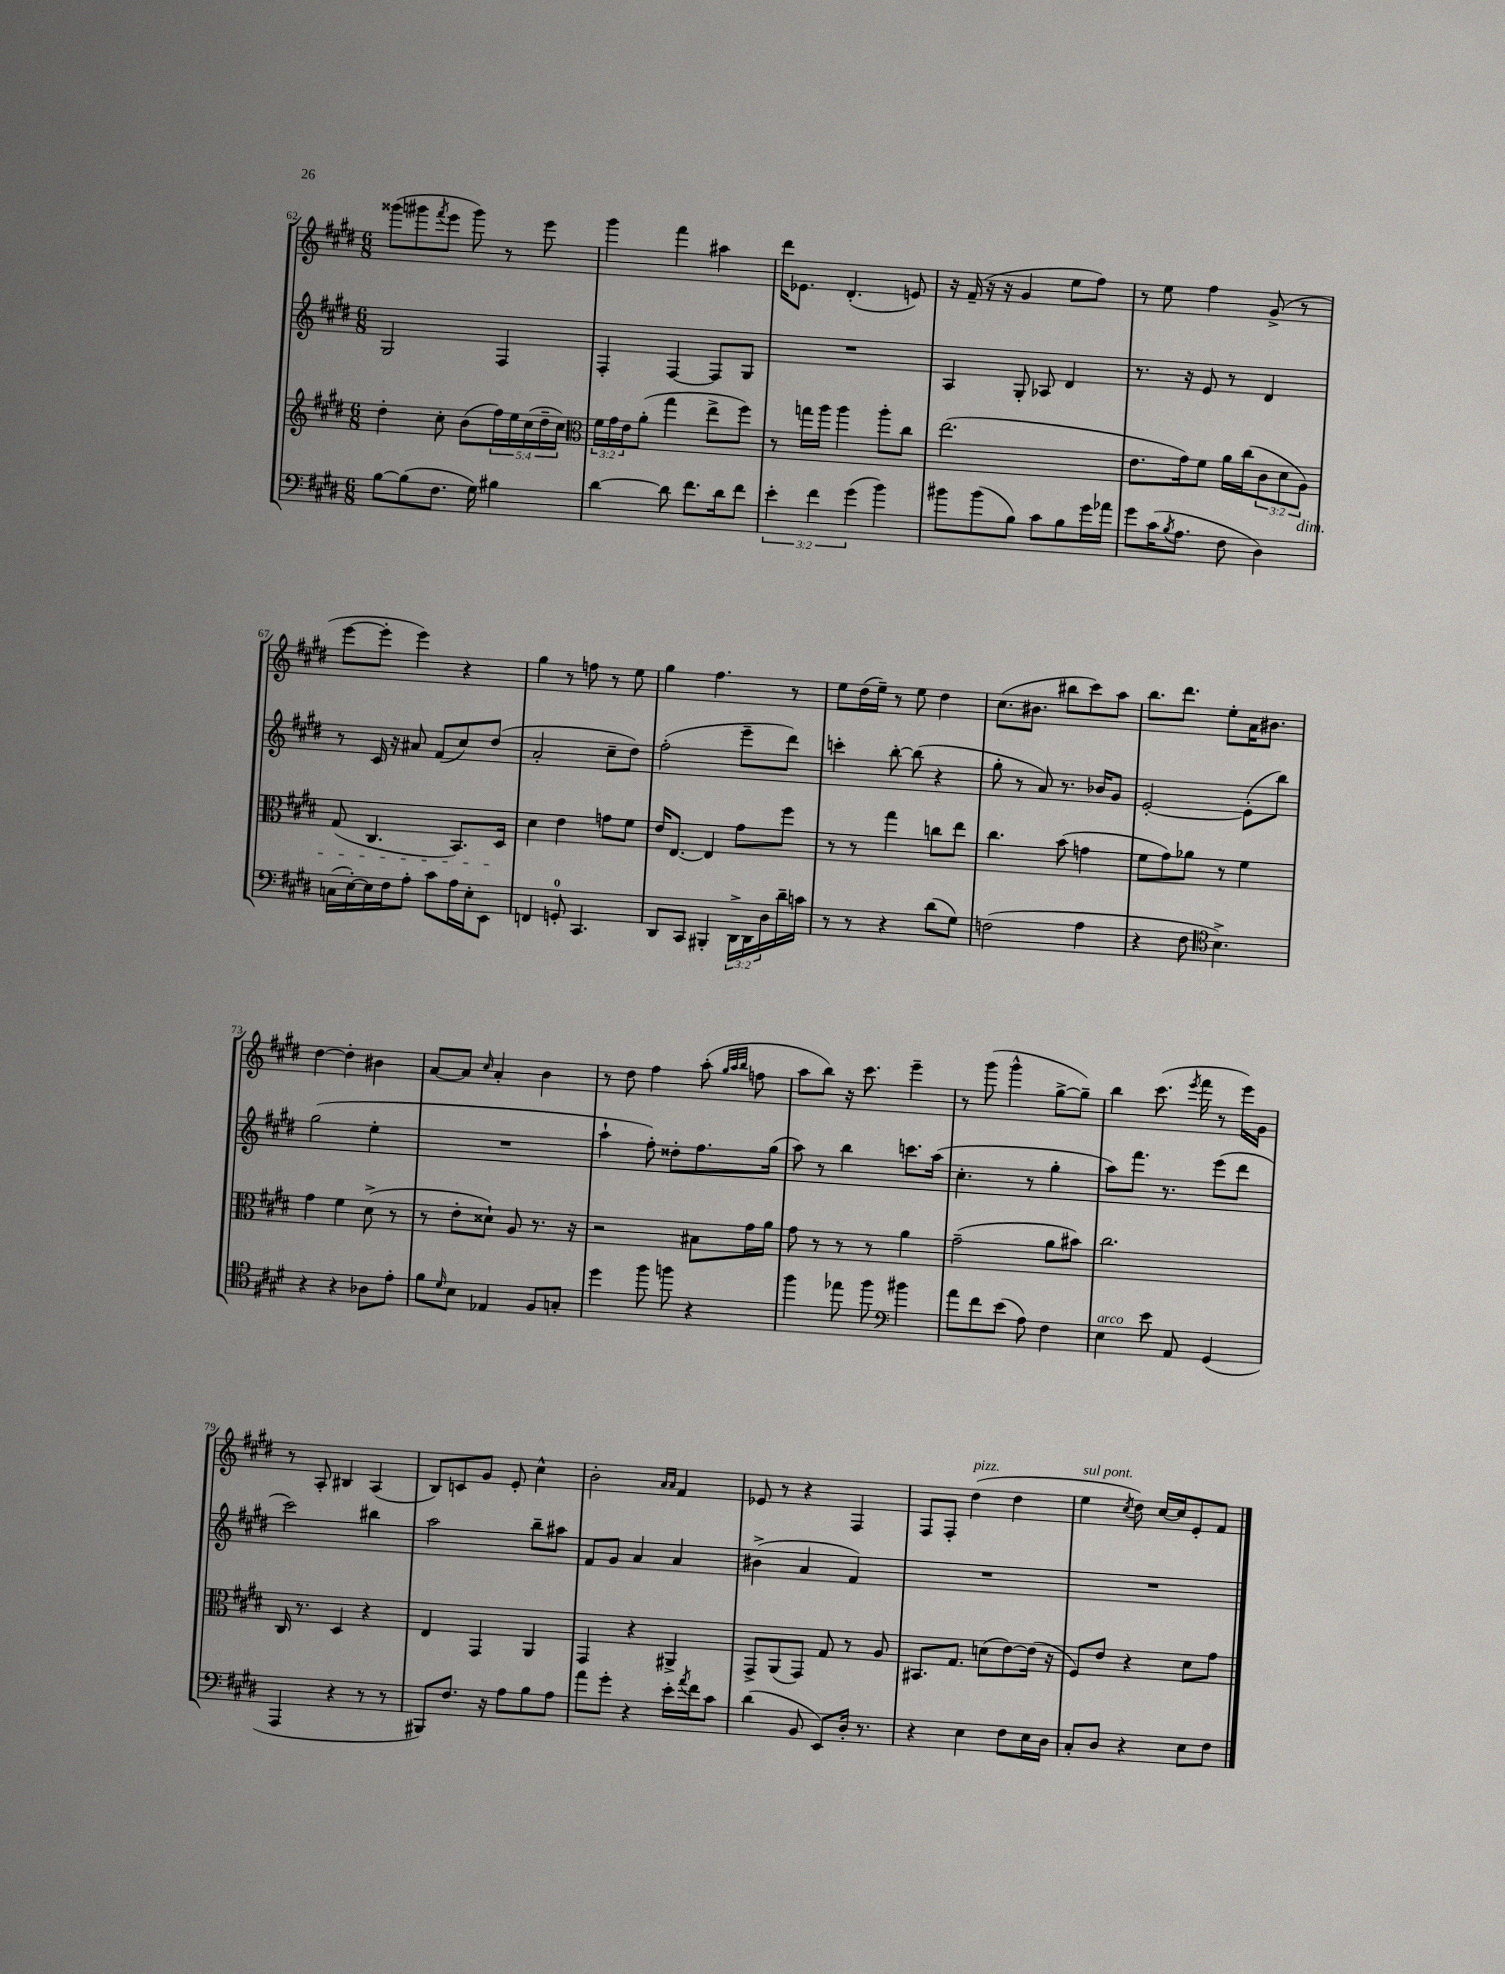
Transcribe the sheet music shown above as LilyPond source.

<<
\new StaffGroup <<
\new Staff = "s0" {
    \clef treble \key e \major \numericTimeSignature \time 6/8
    gisis'''8( gis'''8 \acciaccatura { fis'''8 } e'''8 gis'''8) r8 e'''8 |
    gis'''4 fis'''4 ais''4 |
    dis'''16 ees'8. dis'4.-.( e'8) |
    r16 fis'16--( r16 r16 gis'4 e''8 fis''8) |
    r8 e''8 fis''4 gis'8->( r8 |
    e'''8~ e'''8-. e'''4) r4 |
    gis''4 r8 f''8 r8 e''8 |
    gis''4 fis''4. r8 |
    e''8 dis''16( e''16--) r8 e''8 dis''4 |
    cis''8.( bis'8. bis''8 cis'''8) a''8 |
    b''8. dis'''8. e''8-. a'16 bis'8. |
    dis''4~ dis''4-. bis'4 |
    a'8~ a'8 \grace { cis''16 } a'4-. b'4 |
    r8 dis''8 fis''4 a''8-.( \grace { gis''32 a''32 b''32 } f''8 |
    a''8 b''8) r16 cis'''8. e'''4-- |
    r8 gis'''8( gis'''4-^ gis''8~-> gis''8--) |
    b''4 cis'''8.( \acciaccatura { e'''8 } fis'''16 r8 e'''16) gis'16 |
    r8 a8-. bis4 a4( |
    b8) c'8 gis'8 e'8-. cis''4-^ |
    b'2-. \grace { a'16 a'16 } fis'4 |
    ees'8 r8 r4 fis4 |
    fis8 fis8-. dis''4^\markup { \italic "pizz." }( dis''4 |
    e''4^\markup { \italic "sul pont." } \acciaccatura { cis''8 } dis''8) cis''16~ cis''16 e'8-. fis'8 \bar "|." |
}
\new Staff = "s1" {
    \clef treble \key e \major \numericTimeSignature \time 6/8
    gis2 fis4 |
    fis4-. fis4~ fis8 gis8 |
    R2. |
    a4 gis8-. aes8 dis'4 |
    r8. r16 e'8 r8 dis'4 |
    r8 cis'16 r16 ais'8 fis'8( cis''8) dis''8( |
    a'2-. cis''8-- dis''8) |
    fis''2-.( e'''8-- dis'''8) |
    c'''4-. b''8~-. b''8( r4 |
    gis''8-. r8 a'8) r8. bes'16 gis'8 |
    e'2~-. e'8-.( b''8) |
    gis''2( e''4-. |
    R2. |
    a''4-! fis''8-.) disis''8-. fis''8. gis''16( |
    a''8) r8 b''4 c'''8. a''16( |
    cis''4.-. r8 gis''4-. |
    a''8) fis'''8. r8. e'''8( dis'''8 |
    cis'''2) bis''4 |
    a''2 b''8-- ais''8 |
    fis'8 gis'8 a'4 a'4 |
    bis'4->( a'4 fis'4) |
    R2. |
    R2. \bar "|." |
}
\new Staff = "s2" {
    \clef treble \key e \major \numericTimeSignature \time 6/8 \override Staff.TupletNumber.text = #tuplet-number::calc-fraction-text
    dis''4-. cis''8-. b'8( \tuplet 5/4 { fis''16) e''16 cis''16( dis''16-- cis''16) } |
    \clef alto \tuplet 3/2 { fis'16 gis'16 e'16 } a'8-.( gis''4 e''8-> fis''8) |
    r8 g''16 a''16 a''4 a''8-. cis''8 |
    e''2.( |
    e'8. gis'16) fis'8 a'16 cis''16( \tuplet 3/2 { cis'8 dis'8 a8\dim) } |
    gis8( cis4. b,8.) dis16\! |
    dis'4 e'4 g'8 fis'8 |
    e'16 e8.~ e4 gis'8 fis''8 |
    r8 r8 gis''4 c''8 e''8 |
    cis''4. b'8( g'4 |
    fis'8 gis'8) aes'8 r8 fis'4 |
    gis'4 fis'4 dis'8->( r8 |
    r8 e'8-. disis'8-!) a8 r8. r16 |
    r2 bis8 gis'16 a'16 |
    gis'8 r8 r8 r8 a'4 |
    gis'2--( a'8 bis'8) |
    cis''2. |
    cis16 r8. dis4 r4 |
    e4 gis,4 a,4 |
    gis,4 r4 ais,4-> |
    gis,8-> a,8( gis,8) gis8 r8 a8 |
    bis,8. gis8. d'8( e'8~) e'16( r16 |
    fis8) e'8 r4 dis'8 gis'8 \bar "|." |
}
\new Staff = "s3" {
    \clef bass \key e \major \numericTimeSignature \time 6/8 \override Staff.TupletNumber.text = #tuplet-number::calc-fraction-text
    b8~ b8( fis8. gis16) bis4 |
    dis'4~ dis'8 fis'8. dis'16 fis'8 |
    \tuplet 3/2 { e'4-. fis'4 gis'4( } b'4) |
    bis'8 bis'8( b8) cis'8 b8 gis'16 aes'16 |
    gis'8 cis'16( \acciaccatura { b8 } a8. fis8 dis4) |
    c16( e16~-.) e16 fis16 a8-. cis'8 a16 e16-. e,8 |
    f,4 g,8-0-. cis,4. |
    dis,8 cis,8 bis,,4-. \tuplet 3/2 { dis,16-> dis,16 dis16 } dis'16-- c'16 |
    r8 r8 r4 dis'8( gis8) |
    f2( a4 |
    r4 fis8 \clef tenor b4.->) |
    r4 r4 aes8 e'8-. |
    fis'8 \grace { dis'16 } b8 ees4 fis8 g8-. |
    dis''4 fis''8 f''8 r4 |
    fis''4 ees''8 fis''8 \clef bass bis'4 |
    a'8 fis'8 e'8( a8) fis4 |
    e4^\markup { \italic "arco" } e'8 a,8 gis,4( |
    a,,4 r4 r8 r8 |
    bis,,8) fis8. r16 a8 b8 a8 |
    a'8 gis'8-. r4 e'16-. \acciaccatura { a'8 } fis'16 cis'8 |
    dis'4( b,8 e,8) dis16-. r8. |
    r4 e4 fis8 e16 dis16 |
    cis8-. dis8 r4 e8 fis8 \bar "|." |
}
>>
>>
\layout { \context { \Score currentBarNumber = #62 } }
